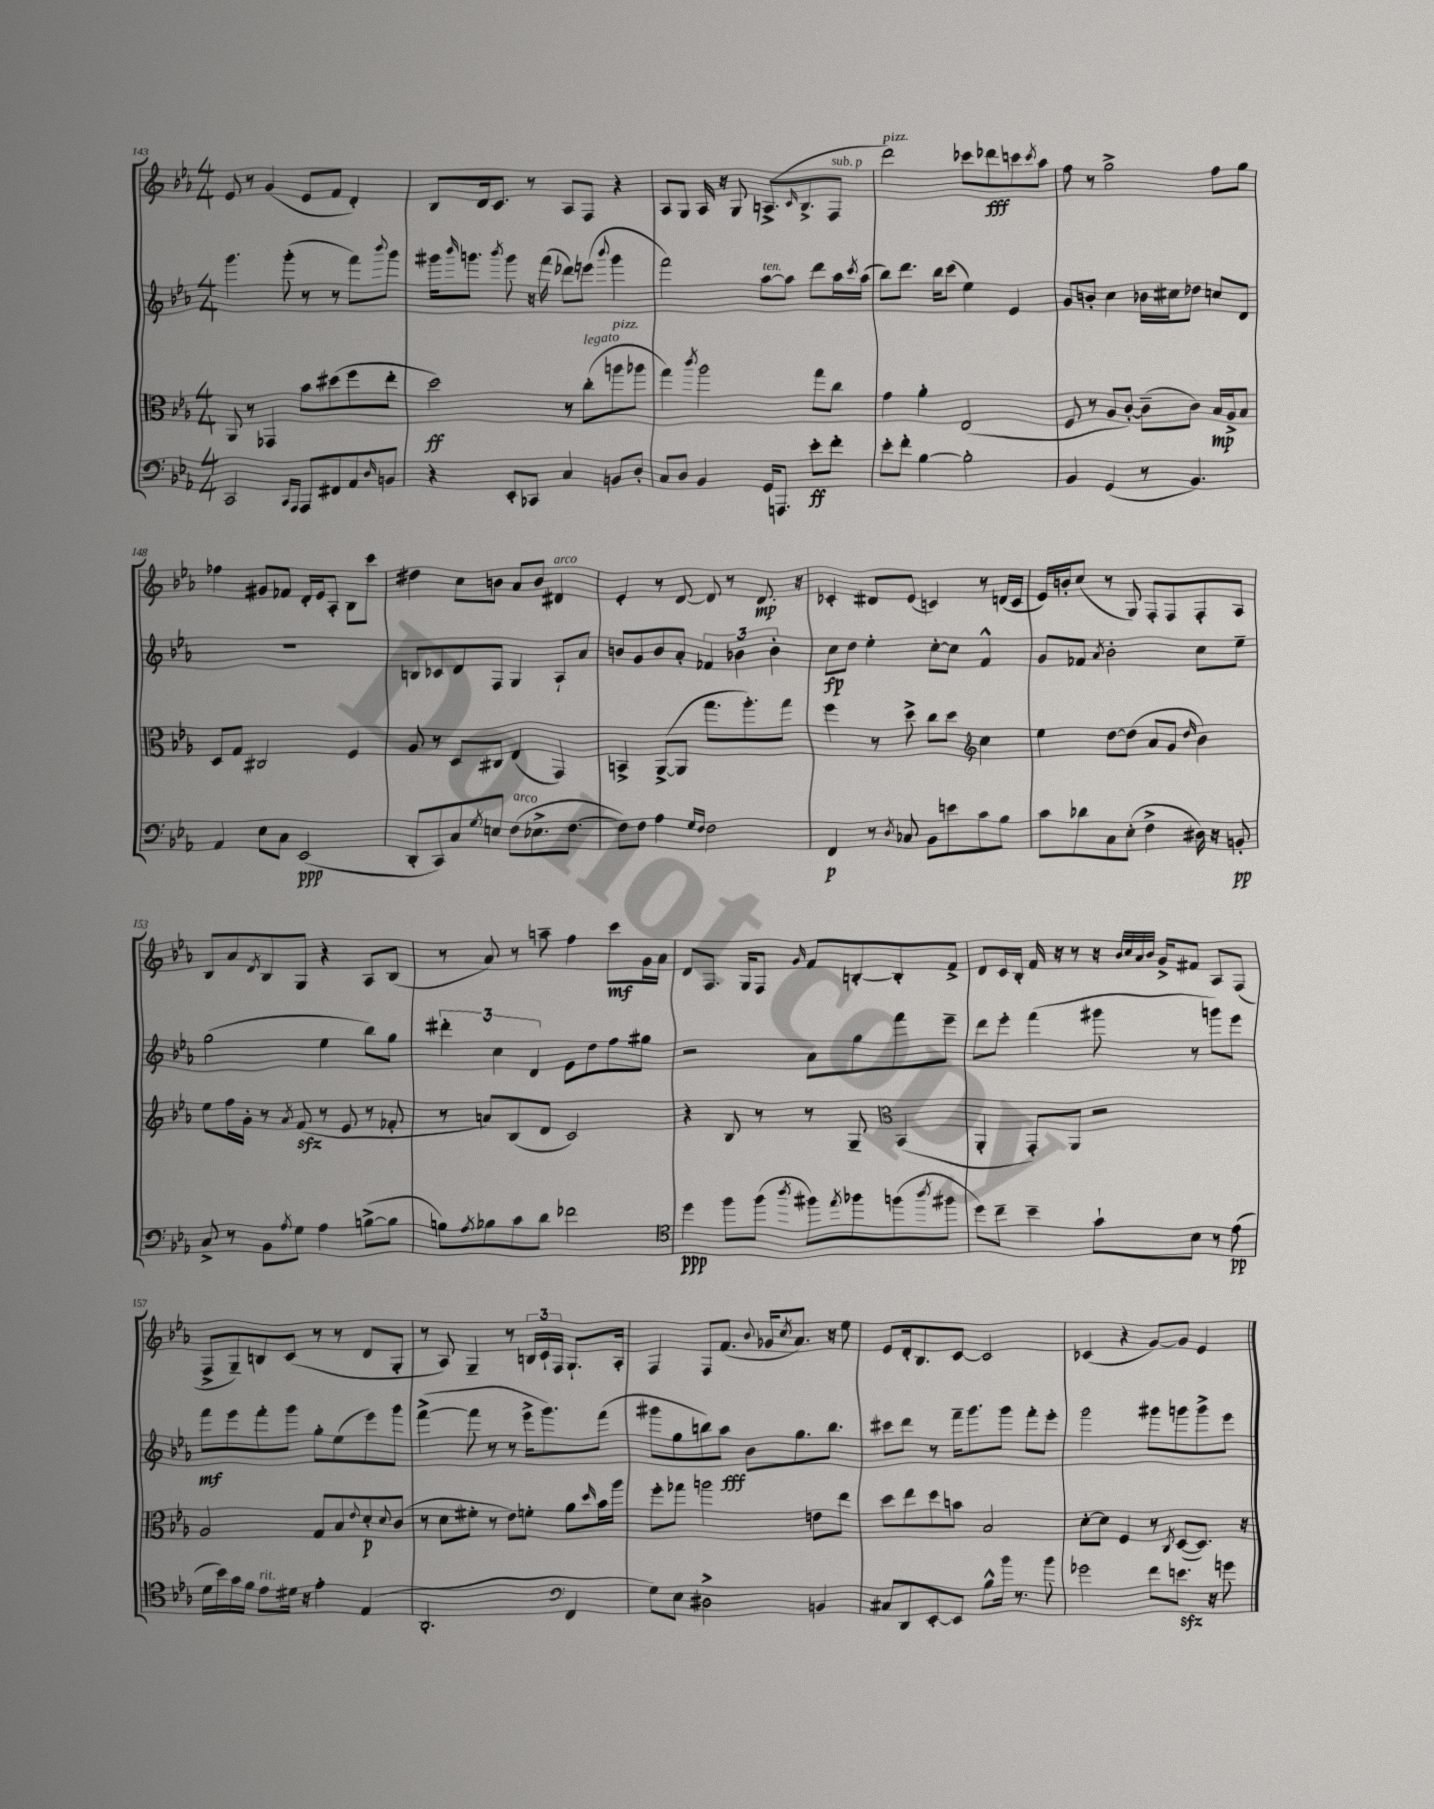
<<
\new StaffGroup <<
\new Staff = "s0" {
    \clef treble \key ees \major \numericTimeSignature \time 4/4
    ees'8 r8 g'4( ees'8 f'8 d'4-.) |
    bes8 d'16 c'8. r8 aes8 f8 r4 |
    aes8 g8 aes16 r16 g8 a8.->( \grace { c'16 } bes8.-> f8^\markup { \italic "sub. p" } |
    d'''2^\markup { \italic "pizz." }) ces'''8 des'''8\fff c'''8 \acciaccatura { c'''8 } aes''8 |
    f''8 r8 g''2-> f''8 g''8 |
    fes''4 gis'8 fes'8 d'16-. ees'16 aes8-. bes8 c'''8 |
    dis''4 c''8 b'8 aes'8 b'8 dis'4^\markup { \italic "arco" } |
    ees'4-. r8 d'8~ d'8 r8 d'8.\mp r16 |
    ces'4-. dis'8 ees'8( c'4) r8 d'16( c'16 |
    ees'16) b'16-. c''8( r8 g8) f8-. f8 f8-. aes8 |
    bes8 aes'8 \acciaccatura { d'8 } bes8 g8 r4 aes8 bes8( |
    r8 aes'8) r8 a''8-- f''4 c'''8\mf g'16 aes'16 |
    d'8 f8. g16 f8 \grace { g'16 } f'8 b8~-. b8-. f'8-> |
    d'8 c'16 bes16-. f'16 r16 r8 r16 \grace { bes'32 c''32 aes'32 bes'32 } g'16-> fis'8 aes8 f8( |
    f8-> g8--) b8 c'8( r8 r8 d'8 g8-. |
    r8 aes8) g4-- r8 \tuplet 3/2 { b16 c'16-! f16 } g8.-! aes16-. |
    f4 f8 f'8.( \appoggiatura { bes'8 } ges'16 \acciaccatura { c''8 } aes'8.) r16 ees''8 |
    ees'8 d'16-. bes8. c'8~ c'2 |
    ces'4( r4 g'8~) g'8 ees'4 \bar "|." |
}
\new Staff = "s1" {
    \clef treble \key ees \major \numericTimeSignature \time 4/4
    g'''4. g'''8-.( r8 r8 f'''8) \appoggiatura { bes'''8 } g'''8 |
    gis'''16 \grace { bes'''16 } g'''8. \acciaccatura { bes'''8 } g'''8 r16 f'''16( des'''8) e'''8( \appoggiatura { bes'''8 } g'''4 |
    f'''2) aes''8~^\markup { \italic "ten." } aes''8 d'''8 aes''16 \acciaccatura { c'''8 } aes''16( |
    bes''8) d'''8. bes''16 c'''8( ees''4) ees'4 |
    g'8 b'8-. c''4 bes'16 cis''16 des''8 c''8 d'8 |
    R1 |
    b8 ces'8 d'8 f8 g4 aes8-! aes'8 |
    b'8 g'8 b'8 aes'8-. \tuplet 3/2 { fes'4 bes'4 bes'4-. } |
    c''8\fp d''8 ees''4-. c''8~-. c''8 f'4-^ |
    g'8 fes'8 \acciaccatura { aes'8 } bes'2-. c''8 ees''8-- |
    g''2( ees''4 bes''8) g''8 |
    \tuplet 3/2 { dis'''4-. c''4 d'4 } ees'8 d''8 f''8 gis''8 |
    r2 aes'8 g''8 f'''8 ees'''8-- |
    d'''8 ees'''8-. f'''4( gis'''8 r8 g'''8) ees'''8 |
    f'''8\mf ees'''8 f'''8-. g'''8 g''8-. ees''8( ees'''8) g'''8 |
    f'''4~->( f'''8 r8 r8 ees'''16-> g'''8.) f'''8( |
    gis'''8 g''8 b''8) aes''8\fff bes'8 g''8. b''8. |
    cis'''8 d'''8 r8 f'''16-- g'''8. g'''8 f'''8-. ees'''8-. |
    g'''2 gis'''8 g'''8 g'''8-> ees'''8 \bar "|." |
}
\new Staff = "s2" {
    \clef alto \key ees \major \numericTimeSignature \time 4/4
    aes,8 r8 ges,4 bes'8 dis''8( f''8 ees''8-. |
    d''2\ff) r8 c''8-.^\markup { \italic "legato" }( a''8^\markup { \italic "pizz." } aes''8 |
    g''4) \acciaccatura { c'''8 } aes''2 g''8 c''8 |
    g'4 aes'4-. ees2( |
    f8 r8 aes8 c'8~-.) c'8--( c'8) bes16\mp aes16-> bes8 |
    d8 g8 cis2 f4 |
    aes8 r8 d8 cis8 ees4( g,4) |
    b,4-> aes,8~->( aes,8 g''8. aes''8.-.) g''8 |
    f''4 r8 d''8-> c''8 d''8 \clef treble c''4 |
    ees''4 d''8~ d''8( aes'8 g'8 \grace { d''16 } bes'4) |
    ees''8 f''16 g'16-. r8 \acciaccatura { aes'8 } f'8\sfz( r8 ees'8 r8 fes'8-. |
    r8 a'8) bes8( d'8 c'2) |
    r4 bes8 r8 r8 g8-- \clef alto bes,4( |
    aes,4-. g,8-.) aes,8 r2 |
    aes2 g8 bes8 \appoggiatura { ees'8 } d'8-.\p \appoggiatura { d'8 } c'8( |
    r8 d'8 fis'8-. r8 ees'8) f'8-. aes'8 \grace { d''16 } bes'16 aes''16 |
    f''8-. ges''8 a''2 e'8 ees''8 |
    d''8 ees''8 d''8 b'8 bes2 |
    d'8~-. d'8 f4 r8 \acciaccatura { c8 } d8~( d8.) r16 \bar "|." |
}
\new Staff = "s3" {
    \clef bass \key ees \major \numericTimeSignature \time 4/4
    c,2 \grace { c,16 aes,,16 } aes,,8 fis,8 aes,8 \grace { d16 } b,8 |
    r4 ees,8-. ces,8 c4 b,8 d8-. |
    c8 d8 bes,4 g,16 a,,8. ees'8-.\ff f'8-. |
    ees'8-. f'8-. bes4~ bes2-. |
    bes,4 g,4( r8 bes,4.) |
    aes,4 ees8 c8 ees,2\ppp( |
    d,8-. c,8) c8 \acciaccatura { g8 } e8 f8^\markup { \italic "arco" }( ees8.-> f8.~ |
    f8) f8 aes4 \grace { g16 f16 } f2 |
    f,4\p r8 \acciaccatura { d8 } ces8 bes,8 e'8 c'8 bes8 |
    c'8 des'8 c8 ees8-.( f4-> dis16) r16 b,8-.\pp |
    c8-> r8 bes,8 \acciaccatura { aes8 } g8 aes4 b8~->( b8 |
    b8) \acciaccatura { aes8 } bes8 c'8 d'8 fes'2 |
    \clef tenor d''4\ppp f''8 f''8( \acciaccatura { aes''8 } fis''8) \acciaccatura { ees''8 } fes''8 f''8( \acciaccatura { aes''8 } fis''8 |
    d''8) c''8-- bes'4-- g'8-! bes8 r8 ees'8\pp( |
    d'16 bes'16) g'16 f'16 ees'8^\markup { \italic "rit." } dis'16 r16 ees'4-. ees4( |
    aes,2.-. \clef bass f,4 |
    g8) ees8 dis2-> b,4 |
    cis8 d,8 ees,8~-. ees,8 bes8-^ bes'16 r8. bes'8 |
    ges'2 f'8 e'8.\sfz r16 g'8 \bar "|." |
}
>>
>>
\layout { \context { \Score currentBarNumber = #143 } }
